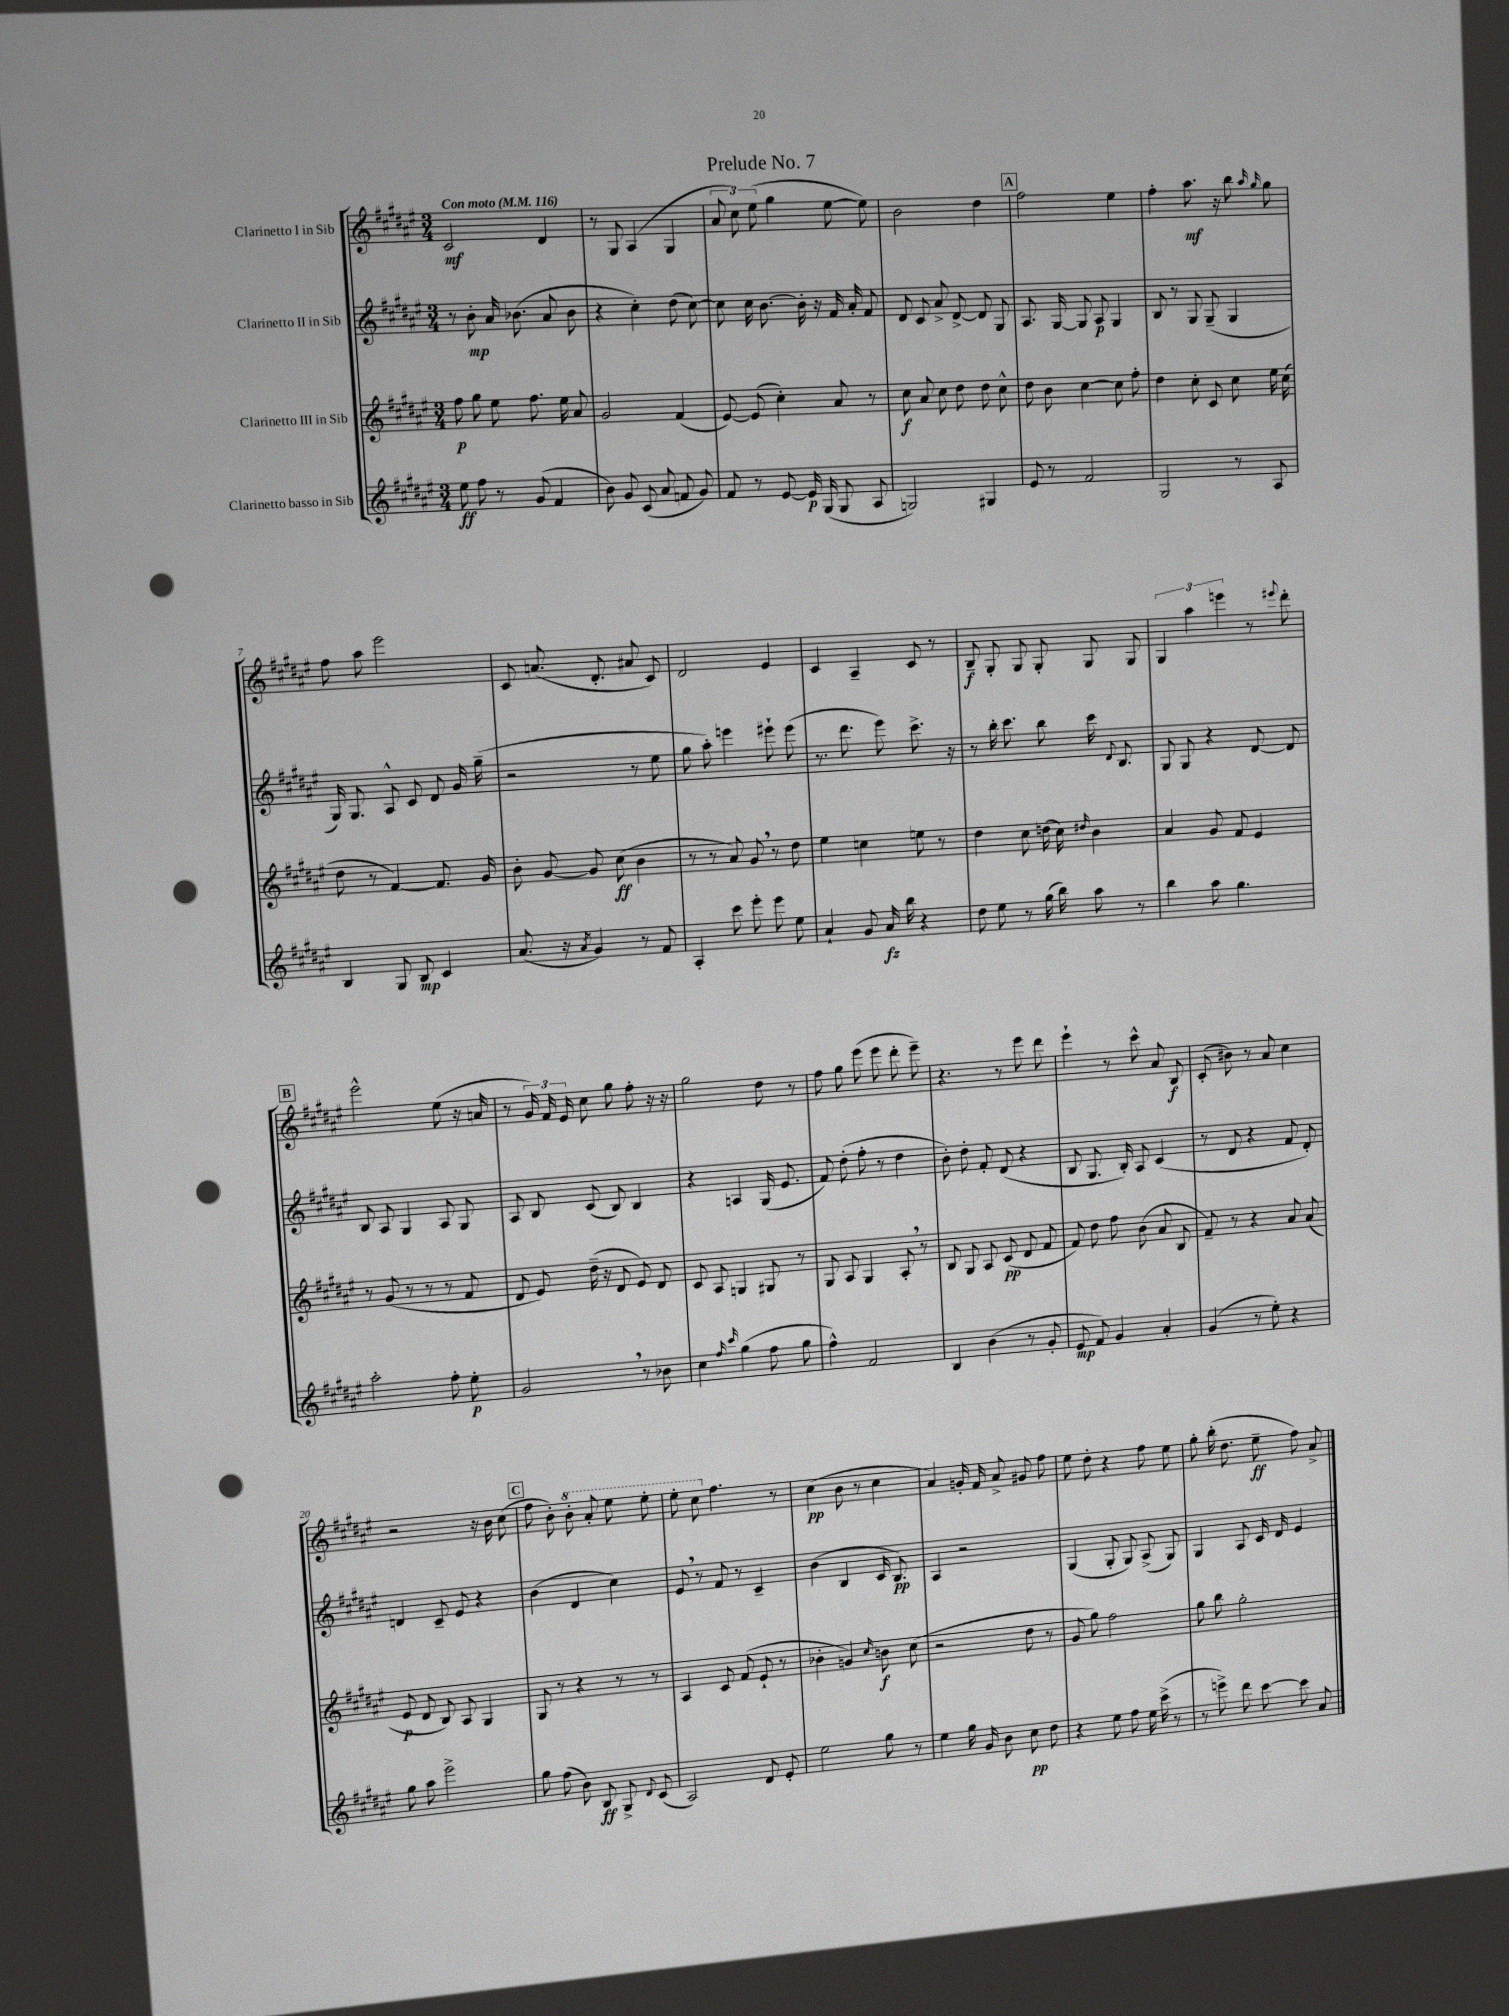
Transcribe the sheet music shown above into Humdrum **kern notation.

**kern	**kern	**kern	**kern
*staff4	*staff3	*staff2	*staff1
*clefG2	*clefG2	*clefG2	*clefG2
*k[f#c#g#d#a#e#]	*k[f#c#g#d#a#e#]	*k[f#c#g#d#a#e#]	*k[f#c#g#d#a#e#]
*M3/4	*M3/4	*M3/4	*M3/4
*MM116	*MM116	*MM116	*MM116
8ee#\	8ff#\	8r	2c#/
8ff#\	8gg#\	8b'\	.
8r	8ee#\	16a#/	.
.	.	(8.b-\	.
(8g#/	8.ff#\	.	.
4f#/	.	8a#/	4d#/
.	16ee#\	.	.
.	8a#/	8b-\	.
=	=	=	=
8b\)	2g#/	4r	8r
8g#/	.	.	8G#/
(8c#/	.	4cc#'\)	(4A#/
8a#/	.	.	.
8f/	(4f#/	(8dd#\	4G#/
8g#/)	.	[8cc#\)	.
=	=	=	=
8f#/	[8e#/)	8cc#\]	12a#/
.	.	.	12cc#\)
8r	(8e#/]	16cc#\	.
.	.	.	(12ee#\
.	.	[8.b\	.
[8e#/	4cc#'\)	.	4gg#\
16e#/]	.	16b'\]	.
(16G#/	.	16r	.
8G#/	8a#/	16f#/	[8ee#\
.	.	16a#'/	.
8A#/	8r	8f#/	8ee#\])
=	=	=	=
2G/)	8cc#\	8d#/	2b\
.	8a#/	8c#/	.
.	8cc#\	8a#^/	.
.	8dd#\	[8d#^/	.
4G#/	8dd#\	8d#/]	4dd#\
.	8cc#^^\	8G#/	.
=	=	=	=
8e#/	8dd#\	8.A#/	2ff#\
8r	8b\	.	.
.	.	[16G#/	.
2f#/	[4cc#\	8G#/]	.
.	.	8A#/	.
.	8cc#\]	4G#/	4ee#\
.	8ff#'\	.	.
=	=	=	=
2G#/	4dd#\	8B/	4ff#'\
.	.	8r	.
.	8cc#'\	8G#/	8.aa#\
.	8c#/	(8G#~/	.
.	.	.	16r
8r	8cc#\	4G#/	8bb\
.	.	.	16qqaa#/
.	.	.	16qqgg#/
8A#/	16ee#\	.	8gg#\
.	(16cc#\	.	.
=	=	=	=
4B/	8dd#\	16G#/)	8ff#\
.	.	8.G#/	.
.	8r	.	8aa#\
8G#/	[4f#/)	8A#^^/	2eee#\
8B/	.	8c#/	.
4c#/	8.f#/]	8d#/	.
.	.	16g#/	.
.	16g#/	(16gg#~\	.
=	=	=	=
(8.a#/	8b'\	2r	8c#/
.	[8g#/	.	(8.a/
16r	.	.	.
8qa#/	.	.	.
4g#/)	8g#/]	.	.
.	.	.	8.d#'/
.	(8cc#\	.	.
8r	4b\	8r	8a#/
8f#/	.	8ee#\	8c#/)
=	=	=	=
4A#'/	8r	8gg#\	2d#/
.	8r	8aa#'\)	.
8ccc#\	8a#/)	4eee\	.
8eee#'\	8g#/	.	.
8eee#\	8r	8eee#`\	4e#/
8ee#\	8dd#\	(8eee#\	.
=	=	=	=
4a#`/	4ee#\	8.r	4c#/
.	.	8.ddd#\	.
8g#/	4cc\	.	4A#~/
16a#/	.	8eee#\)	.
16bb\	.	.	.
4r	8ee\	8.ccc#^\	8c#/
.	8r	.	8r
.	.	16r	.
=	=	=	=
8dd#\	4dd#\	8r	8B~/
8ee#\	.	16bb'\	8G#'/
.	.	8.ccc#\	.
8r	8cc#\	.	8G#/
(16gg#\	(16dd\	8bb\	8G#'/
16bb\)	16cc#\)	.	.
.	16qqdd#/	.	.
8aa#\	4b\	16ccc#\	8G#/
.	.	8qqd#/	.
.	.	8.B/	.
8r	.	.	8G#/
=	=	=	=
4bb\	4a#/	8G#/	6G#/
.	.	8G#/	.
.	.	.	6aa#\
8aa#\	8g#/	4r	.
.	.	.	6eee\
4.gg#\	8f#/	.	.
.	4e#/	[8d#/	8r
.	.	.	8qqeee#/
.	.	8d#/]	8ddd#'\
=	=	=	=
2aa#'\	8r	8B/	2eee#^^\
.	(8g#/	8A#/	.
.	8r	4G#/	.
.	8r	.	.
8ff#'\	8r	8A#/	(8ee#\
8ee#'\	8f#/	8G#/	16r
.	.	.	16a/
=	=	=	=
2g#/	8d#/	8A#/	8r
.	8e#/)	8B/	24g#/)
.	.	.	24f#/
.	.	.	24e#/
.	(16dd#~\	(8c#/	8cc#\
.	16r	.	.
.	8d#/	8B/)	8gg#\
8r	8e#/)	4B/	8ff#'\
8b-\	8d#/	.	16r
.	.	.	16r
=	=	=	=
4cc#\	8c#/	4r	2gg#\
.	8A#/	.	.
16qqff#/	.	.	.
16qqccc#/	.	.	.
(4gg#\	4G/	4A/	.
8ff#\	8G#/	(16G#/	8dd#\
.	.	8.e#/	.
8gg#\	8r	.	8r
=	=	=	=
4ff#^^\)	8G#/	8f#/)	8ff#\
.	8A#/	(8dd#'\	8gg#\
2f#/	4G#/	8ff#'\	(8eee#\
.	.	8r	8eee#\
.	8A#'/	4dd#\	8ddd#'\
.	8r	.	8eee#~\)
=	=	=	=
4B/	8B/	8b'\)	4.r
.	8G#/	8dd#'\	.
(4b\	8A#/	8f#'/	.
.	(8c#/	(8d#/	8r
8r	8d#/	4r	8eee#\
8g#'/	8f#/	.	8ddd#\
=	=	=	=
8e#/	8f#/)	8B/	4eee#`\
8f#/)	8dd#\	8.G#/	.
4g#/	8ff#\	.	8r
.	.	16B'/)	.
.	(8b\	8A#/	8ccc#^^\
4a#'/	8a#/	(4c#/	8a#/
.	8B/	.	8B/
=	=	=	=
(4g#/	8f#~/)	8r	(8c#'/
.	8r	8d#/	8b#\)
8r	4r	4r	8r
8ee#'\)	.	.	8a#/
4r	8a#/	8f#/	4cc#\
.	(8a#/	8d#'/)	.
=	=	=	=
8gg#\	8e#/	4d/	2r
8aa#\	8d#/	.	.
2eee#^\	8B/)	8c#~/	.
.	8A#/	8e#/	.
.	4G#/	4r	16r
.	.	.	16b\
.	.	.	(8cc#\
=	=	=	=
8gg#\	8G#/	(4b\	8ff#\
(8ff#\	8r	.	8b'\)
8b\)	4r	4d#/	8bb'\
8B/	.	.	8aa#'/
8G#^/	8r	4cc#\)	8eee#\
8qqd#/	.	.	.
(8c#/	8r	.	8eee#'\
=	=	=	=
2A#/)	4A#/	8e#/	8eee#'\
.	.	8r	8ccc#\
.	8c#/	8f#/	4.ff#\
.	(8f#/	8r	.
8d#/	8e#`/	4c#~/	.
8e#'/	8r	.	8r
=	=	=	=
2ee#\	4b-'\	(4b\	(4cc#\
.	4g/)	4B/	8b\
.	.	.	8r
.	16qqcc#/	.	.
8gg#\	8b\	16c#/	4cc#\
.	.	8.B/)	.
8r	(8cc#\	.	.
=	=	=	=
4ee#\	2r	4A#/	4a#/)
16gg#\	.	2r	16g'/
16g#/	.	.	16f#/
8b\	.	.	8a#^/
8cc#\	8dd#\	.	8g#/
8dd#\	8r	.	8ff#\
=	=	=	=
4r	8g#/	(4G#/	8ee#\
.	8gg#\)	.	8dd#'\
8ee#\	2ff#\	8G#'/	4r
8ff#\	.	8G#/)	.
16ee#\	.	(8A#^/	8ff#\
(16ccc#^\	.	.	.
8r	.	8G#/)	8ee#\
=	=	=	=
8r	8gg#\	4G#/	8gg#'\
8eee^\)	8bb\	.	(16bb'\
.	.	.	8.dd#\
8ddd#\	2gg#'\	8A#/	.
[8ccc#\	.	16c#/	8ee#~\
.	.	16d#/	.
8ccc#\]	.	4e#/	8ff#\)
8a#/	.	.	8a#^/
==	==	==	==
*-	*-	*-	*-
